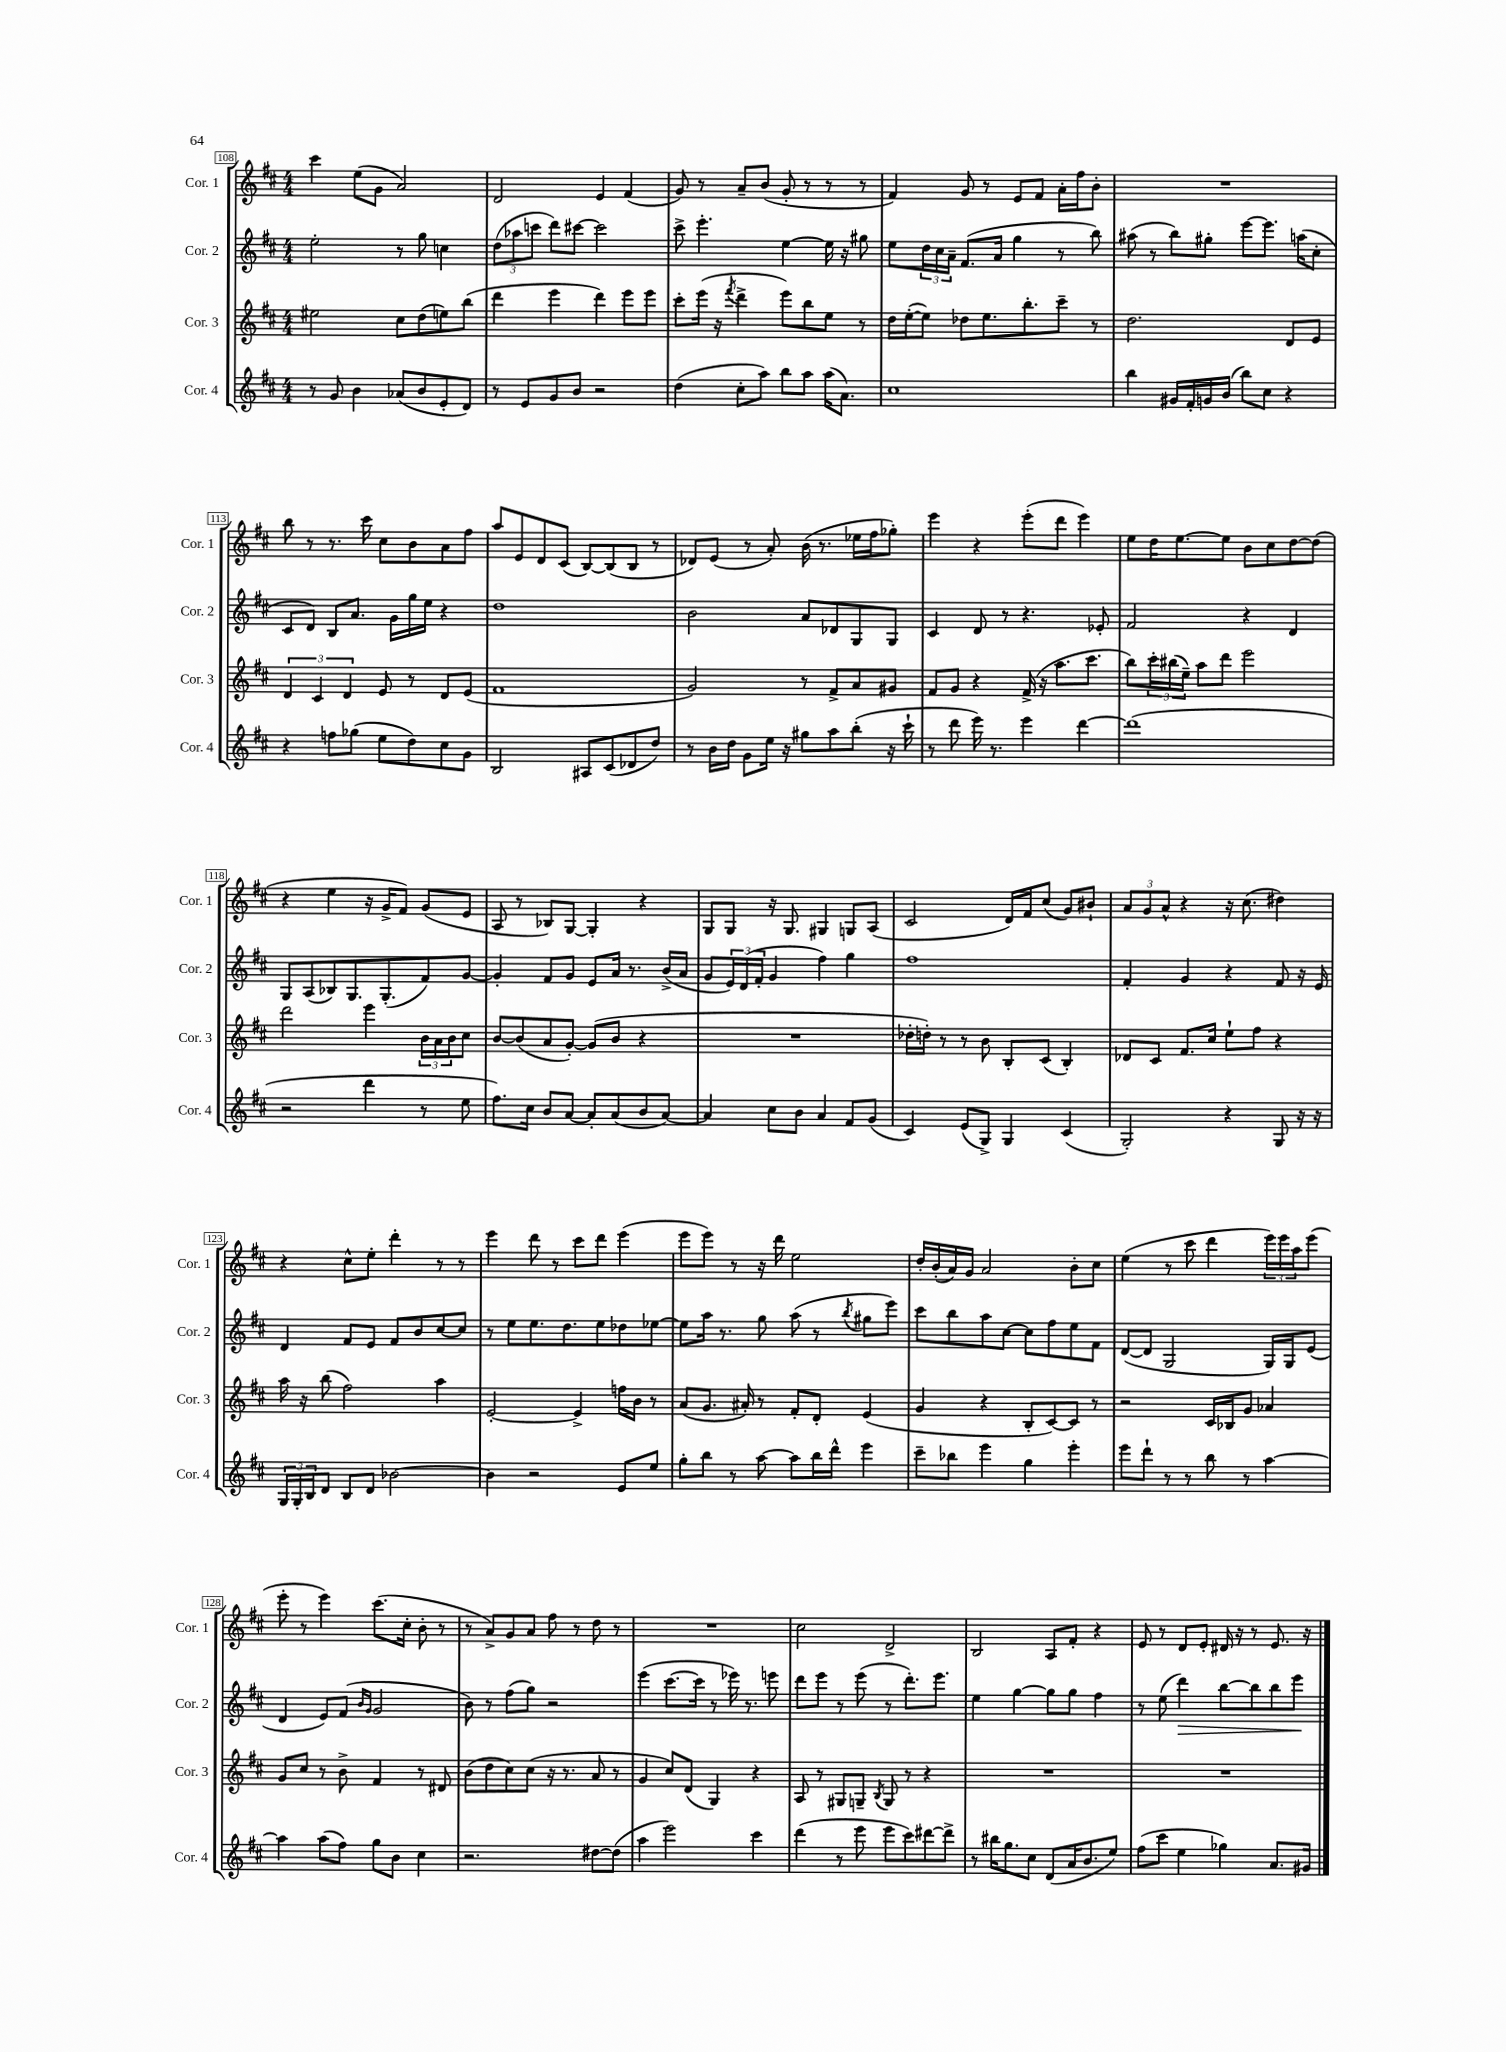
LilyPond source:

<<
\new StaffGroup <<
\new Staff = "s0" \with { instrumentName = "Cor. 1" shortInstrumentName = "Cor. 1" } {
    \clef treble \key d \major \numericTimeSignature \time 4/4
    cis'''4 e''8( g'8 a'2) |
    d'2 e'4 fis'4( |
    g'8) r8 a'8-- b'8( g'8-. r8 r8 r8 |
    fis'4) g'8 r8 e'8 fis'8 a'16-. fis''16 b'8-. |
    R1 |
    b''8 r8 r8. cis'''16 cis''8 b'8 a'8 fis''8 |
    a''8 e'8 d'8 cis'8( b8~) b8( b8 r8 |
    des'8) e'8( r8 a'8-.) b'16( r8. ees''16 fis''16 ges''8-.) |
    e'''4 r4 e'''8-.( d'''8 e'''4) |
    e''8 d''16 e''8.~ e''8 b'8 cis''8 d''8~ d''8( |
    r4 e''4 r16 g'16-> fis'8) g'8( e'8 |
    a8 r8 bes8) g8~ g4-. r4 |
    g8 g8 r16 g8. gis4 g8 a8( |
    cis'2 d'16) fis'16 cis''8( g'8) bis'8-! |
    \tuplet 3/2 { a'8 g'8 a'8-^ } r4 r16 cis''8.( dis''4) |
    r4 cis''8-^ e''8-. d'''4-. r8 r8 |
    e'''4 d'''8 r8 cis'''8 d'''8 e'''4( |
    e'''8 e'''8) r8 r16 d'''16 e''2 |
    d''16-. b'16-.( a'16) g'16 a'2 b'8-. cis''8 |
    e''4( r8 cis'''8 d'''4 \tuplet 3/2 { e'''16) e'''16 a''16 } e'''8( |
    e'''8-. r8 e'''4) cis'''8.( cis''16-. b'8-. r8 |
    r8 a'8->) g'8 a'8 fis''8 r8 d''8 r8 |
    R1 |
    cis''2 d'2-> |
    b2 a8 fis'8-. r4 |
    e'8 r8 d'8 e'8-. dis'16 r16 r8 e'8. r16 \bar "|." |
}
\new Staff = "s1" \with { instrumentName = "Cor. 2" shortInstrumentName = "Cor. 2" } {
    \clef treble \key d \major \numericTimeSignature \time 4/4
    e''2-. r8 g''8 c''4 |
    \tuplet 3/2 { d''8( aes''8 c'''8 } d'''8) cis'''8~ cis'''2 |
    cis'''8-> e'''4.-. e''4~ e''16 r16 gis''8 |
    e''8 \tuplet 3/2 { d''16 cis''16 a'16-- } fis'8.( a'16 g''4 r8 b''8) |
    ais''8( r8 b''8) gis''8-. e'''8~ e'''8. a''16( cis''8-. |
    cis'8 d'8) b8 a'8. g'16 g''16 e''16 r4 |
    d''1 |
    b'2 a'8 des'8 g8 g8 |
    cis'4 d'8 r8 r4. ees'8-. |
    fis'2 r4 d'4 |
    g8 a8( bes8) g8. g8.-.( fis'8) g'8~ |
    g'4-. fis'8 g'8 e'8 a'16 r8. b'16->( a'16 |
    g'8 \tuplet 3/2 { e'16) d'16( fis'16-. } g'4 fis''4) g''4 |
    fis''1 |
    fis'4-. g'4 r4 fis'8 r16 e'16 |
    d'4 fis'8 e'8 fis'8 b'8 cis''8~ cis''8 |
    r8 e''8 e''8. d''8. e''8 des''8 ees''8~ |
    ees''8 a''16 r8. g''8 a''8( r8 \acciaccatura { b''8 } gis''8 e'''8) |
    cis'''8 b''8 a''8 cis''8~ cis''8 fis''8 e''8 fis'8 |
    d'8~( d'8 g2 g16) g16 e'8( |
    d'4 e'8) fis'8( \grace { b'16 g'16 } g'2 |
    b'8) r8 fis''8( g''8) r2 |
    e'''4( cis'''8.~ cis'''16 r8 ees'''16) r8. e'''8 |
    d'''8 e'''8 r8 e'''8( r8 d'''8.-.) e'''8. |
    e''4 g''4~ g''8 g''8 fis''4 |
    r8 e''8( d'''4\>) b''8~ b''8 b''8 e'''8\! \bar "|." |
}
\new Staff = "s2" \with { instrumentName = "Cor. 3" shortInstrumentName = "Cor. 3" } {
    \clef treble \key d \major \numericTimeSignature \time 4/4
    eis''2 cis''8 d''8( e''8) b''8( |
    d'''4 e'''4 d'''4) e'''8 e'''8 |
    cis'''8-. e'''16( r16 \acciaccatura { fis'''8 } d'''4-> e'''8) b''8 e''8 r8 |
    d''16 e''16~-.( e''8) des''8 e''8. b''8.-. cis'''8-- r8 |
    d''2. d'8 e'8 |
    \tuplet 3/2 { d'4 cis'4 d'4 } e'8 r8 d'8 e'8( |
    fis'1 |
    g'2) r8 fis'8-> a'8 gis'8 |
    fis'8 g'8 r4 fis'16->( r16 a''8. cis'''8. |
    b''8) \tuplet 3/2 { cis'''16-. bis''16( e''16--) } a''8 d'''8 e'''2 |
    d'''2 e'''4 \tuplet 3/2 { b'16 a'16 b'16 } cis''8 |
    b'8~ b'8( a'8 g'8~-.) g'8( b'8 r4 |
    R1 |
    des''16-. d''16-.) r8 r8 b'8 b8-. cis'8( b4-.) |
    des'8 cis'8 fis'8. cis''16 e''8-! fis''8 r4 |
    a''16 r16 b''8( fis''2) a''4 |
    e'2~-. e'4-> f''16 b'16 r8 |
    a'8( g'8. ais'16-.) r8 fis'8-. d'8-. e'4( |
    g'4 r4 b8-. cis'8~) cis'8 r8 |
    r2 cis'16 bes16 g'8 aes'4 |
    g'8 cis''8 r8 b'8-> fis'4 r8 dis'8 |
    b'8( d''8 cis''8) cis''8( r16 r8. a'8 r8 |
    g'4 cis''8) d'8( g4) r4 |
    a8 r8 gis8 g8-- \acciaccatura { b8 } g8 r8 r4 |
    R1 |
    R1 \bar "|." |
}
\new Staff = "s3" \with { instrumentName = "Cor. 4" shortInstrumentName = "Cor. 4" } {
    \clef treble \key d \major \numericTimeSignature \time 4/4
    r8 g'8 b'4 aes'8( b'8 e'8-. d'8) |
    r8 e'8 g'8 b'8 r2 |
    d''4( cis''8-. a''8) b''8 a''8 a''16( a'8.) |
    cis''1 |
    b''4 gis'16 fis'16-. g'16 b'16( b''8) cis''8 r4 |
    r4 f''8 ges''8( e''8 d''8) cis''8 g'8 |
    b2 ais8 cis'8( des'8 d''8) |
    r8 b'16 d''16 g'8 e''16 r16 gis''8 a''8 b''8-.( r16 cis'''16-! |
    r8 d'''8 e'''16) r8. e'''4 d'''4~ |
    d'''1( |
    r2 d'''4 r8 e''8 |
    fis''8.) cis''16 b'8 a'8~ a'8-. a'8( b'8 a'8~) |
    a'4 cis''8 b'8 a'4 fis'8 g'8( |
    cis'4) e'8( g8->) g4 cis'4( |
    g2-.) r4 g8 r16 r16 |
    \tuplet 3/2 { g16 g16-. b16 } d'8 b8 d'8 bes'2~ |
    bes'4 r2 e'8 e''8 |
    g''8-. b''8 r8 a''8~ a''8 b''16 d'''16-^ e'''4 |
    cis'''8-- bes''8 e'''4 g''4 e'''4-. |
    e'''8 d'''8-! r8 r8 b''8 r8 a''4~ |
    a''4 a''8( fis''8) g''8 b'8 cis''4 |
    r2. dis''8~ dis''8( |
    a''4 e'''2) cis'''4 |
    d'''4( r8 e'''8 e'''8 cis'''8) dis'''8~ dis'''8-> |
    r8 bis''16 g''8. cis''8 d'8( a'16 b'8. e''8) |
    fis''8( cis'''8 e''4 ges''4) a'8. gis'16 \bar "|." |
}
>>
>>
\layout { \context { \Score currentBarNumber = #108 \override BarNumber.stencil = #(make-stencil-boxer 0.1 0.3 ly:text-interface::print) } }
